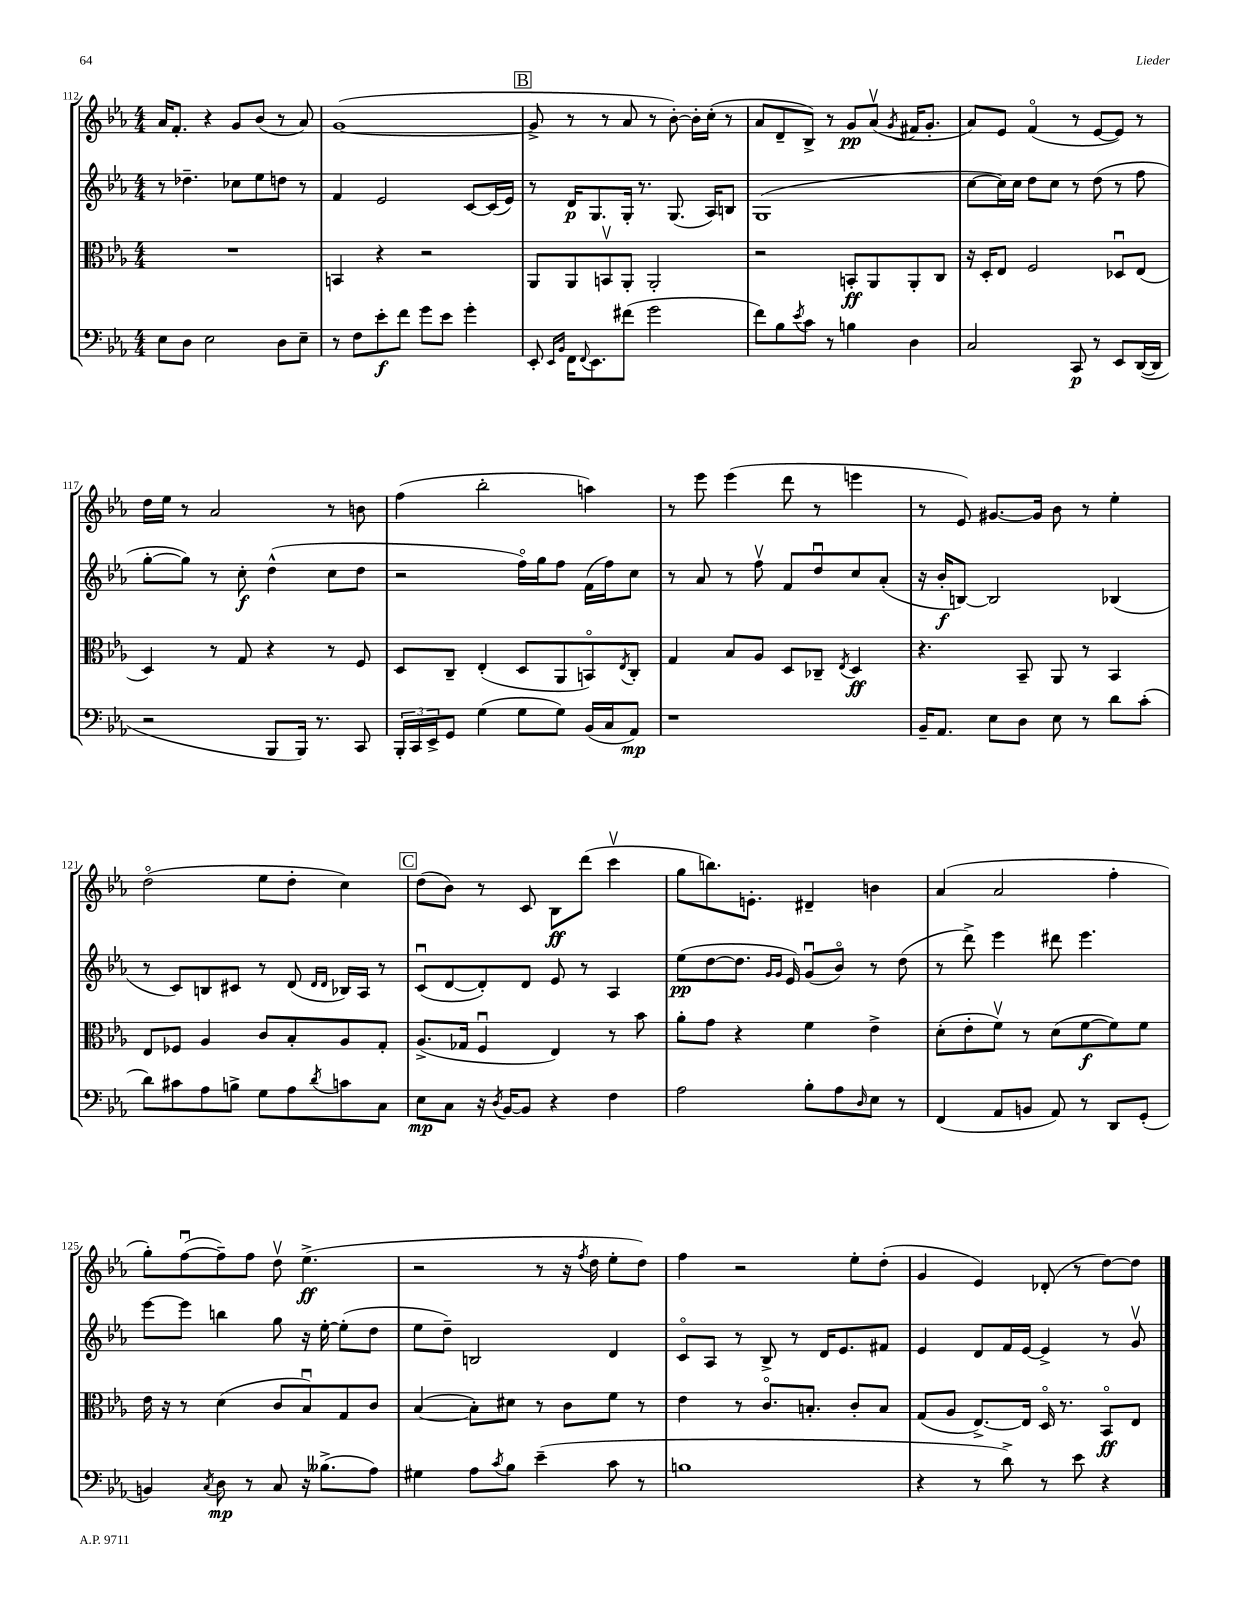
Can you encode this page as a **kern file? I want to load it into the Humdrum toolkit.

**kern	**dynam	**kern	**dynam	**kern	**dynam	**kern	**dynam
*part4	*part4	*part3	*part3	*part2	*part2	*part1	*part1
*staff4	*staff4	*staff3	*staff3	*staff2	*staff2	*staff1	*staff1
*clefF4	*	*clefC3	*	*clefG2	*	*clefG2	*
*k[b-e-a-]	*	*k[b-e-a-]	*	*k[b-e-a-]	*	*k[b-e-a-]	*
*M4/4	*	*M4/4	*	*M4/4	*	*M4/4	*
=112	=112	=112	=112	=112	=112	=112	=112
8E-\L	.	1r	.	8r	.	16a-/KL	.
.	.	.	.	.	.	8.f'/J	.
8D\J	.	.	.	4.dd-X~\	.	.	.
2E-\	.	.	.	.	.	4r	.
.	.	.	.	8cc-X\L	.	8g/L	.
.	.	.	.	8ee-\	.	(8b-/J	.
8D\L	.	.	.	8ddn\J	.	8r	.
8E-~\J	.	.	.	8r	.	8a-/)	.
=113	=113	=113	=113	=113	=113	=113	=113
8r	.	4BBn/	.	4f/	.	([1g	.
8F\L	.	.	.	.	.	.	.
8e-'\	f	4r	.	2e-/	.	.	.
8f\J	.	.	.	.	.	.	.
8g\L	.	2r	.	.	.	.	.
8e-\J	.	.	.	.	.	.	.
4g'\	.	.	.	[8c/L	.	.	.
.	.	.	.	(16c/L]	.	.	.
.	.	.	.	16e-/JJ)	.	.	.
!!LO:REH:place=s1:t=B
=114	=114	=114	=114	=114	=114	=114	=114
8EE-'/	.	8AA-/L	.	8r	.	8g^/]	.
16qqEE-/LL	.	.	.	.	.	.	.
16qqBB-/JJ	.	.	.	.	.	.	.
16FF\KL	.	8AA-/	.	16d/KL	p	8r	.
8qqFF/	.	.	.	.	.	.	.
8.EE-\	.	.	.	8.G/	.	.	.
.	.	8BBnv/	.	.	.	8r	.
(8f#X\J	.	8AA-'/J	.	16G'/Jk	.	8a-/	.
.	.	.	.	8.r	.	.	.
2g\	.	2AA-'/	.	.	.	8r	.
.	.	.	.	(8.G/	.	[8b-'\)	.
.	.	.	.	.	.	16b-'\LL]	.
.	.	.	.	16A-/KL)	.	(16cc'\JJ	.
.	.	.	.	8Bn/J	.	8r	.
=115	=115	=115	=115	=115	=115	=115	=115
8f\L)	.	2r	.	(1G	.	8a-/L	.
8B-\	.	.	.	.	.	8d~/	.
8qe-/	.	.	.	.	.	.	.
8c\J	.	.	.	.	.	8B-^/J)	.
8r	.	.	.	.	.	8r	.
4Bn\	.	8BBn'/L	ff	.	.	8g/L	pp
.	.	8AA-/	.	.	.	(8a-v/J	.
.	.	.	.	.	.	8qg/	.
4D\	.	8AA-'/	.	.	.	16f#X/KL	.
.	.	.	.	.	.	8.g'/J	.
.	.	8C/J	.	.	.	.	.
=116	=116	=116	=116	=116	=116	=116	=116
2C/	.	16r	.	[8cc\L	.	8a-/L)	.
.	.	16D'/KL	.	.	.	.	.
.	.	8E-/J	.	16cc\L])	.	8e-/J	.
.	.	.	.	16cc\JJ	.	.	.
.	.	2F/	.	8dd\L	.	(4f/	.
.	.	.	.	8cc\J	.	.	.
8CC/	p	.	.	8r	.	8r	.
8r	.	.	.	(8dd\	.	[8e-/L	.
8EE-/L	.	8D-Xu/L	.	8r	.	8e-/J])	.
([16DD/L	.	(8E-/J	.	8ff\	.	8r	.
16DD/JJ]	.	.	.	.	.	.	.
!!LO:LB:g=z
=117	=117	=117	=117	=117	=117	=117	=117
2r	.	4D/)	.	[8gg'\L	.	16dd\LL	.
.	.	.	.	.	.	16ee-\JJ	.
.	.	.	.	8gg\J])	.	8r	.
.	.	8r	.	8r	.	2a-/	.
.	.	8G/	.	8cc'\	f	.	.
8BBB-/L	.	4r	.	(4dd^^\	.	.	.
16BBB-/Jk)	.	.	.	.	.	.	.
8.r	.	.	.	.	.	.	.
.	.	8r	.	8cc\L	.	8r	.
8CC/	.	8F/	.	8dd\J	.	8bn\	.
=118	=118	=118	=118	=118	=118	=118	=118
24BBB-'/LL	.	8D/L	.	2r	.	(4ff\	.
24CC/	.	.	.	.	.	.	.
24EE-^/J	.	.	.	.	.	.	.
8GG/J	.	8C~/J	.	.	.	.	.
(4G\	.	(4E-'/	.	.	.	2bb-'\	.
8G\L	.	8D/L	.	16ff\LL)	.	.	.
.	.	.	.	16gg\J	.	.	.
8G\J)	.	8AA-/	.	8ff\J	.	.	.
(16BB-/LL	.	8BBn/)	.	(16f\LL	.	4aan\)	.
16C/J	.	.	.	16ff\J)	.	.	.
.	.	8qE-/	.	.	.	.	.
8AA-/J)	mp	8C'/J	.	8cc\J	.	.	.
=119	=119	=119	=119	=119	=119	=119	=119
1r	.	4G/	.	8r	.	8r	.
.	.	.	.	8a-/	.	8eee-\	.
.	.	8B-/L	.	8r	.	(4eee-\	.
.	.	8A-/J	.	8ffv\	.	.	.
.	.	8D/L	.	8f/L	.	8ddd\	.
.	.	8C-X~/J	.	8ddu/	.	8r	.
.	.	8qE-/	.	.	.	.	.
.	.	4D/	ff	8cc/	.	4eeen\	.
.	.	.	.	(8a-'/J	.	.	.
=120	=120	=120	=120	=120	=120	=120	=120
16BB-~/KL	.	4.r	.	16r	.	8r	.
8.AA-/J	.	.	.	16b-'/KL	f	.	.
.	.	.	.	[8Bn/J)	.	8e-/)	.
8E-\L	.	.	.	2B/]	.	[8.g#X/L	.
8D\J	.	8BB-~/	.	.	.	.	.
.	.	.	.	.	.	16g#/Jk]	.
8E-\	.	8AA-/	.	.	.	8b-\	.
8r	.	8r	.	.	.	8r	.
8d\L	.	4BB-/	.	(4B-X/	.	4ee-'\	.
(8c'\J	.	.	.	.	.	.	.
!!LO:LB:g=z
=121	=121	=121	=121	=121	=121	=121	=121
8d\L)	.	8E-/L	.	8r	.	(2dd\	.
8c#X\	.	8F-X/J	.	8c/L)	.	.	.
8A-\	.	4A-/	.	8Bn/	.	.	.
8Bn^\J	.	.	.	8c#X/J	.	.	.
8G\L	.	8c/L	.	8r	.	8ee-\L	.
8A-\	.	8B-'/	.	(8d/	.	8dd'\J	.
.	.	.	.	16qqd/LL	.	.	.
8qd/	.	.	.	16qqd/JJ	.	.	.
8cn\	.	8A-/	.	16B-X/LL)	.	4cc\)	.
.	.	.	.	16A-/JJ	.	.	.
8C\J	.	8G'/J	.	8r	.	.	.
!!LO:REH:place=s1:t=C
=122	=122	=122	=122	=122	=122	=122	=122
8E-\L	mp	(8.A-^/L	.	(8cu/L	.	(8dd\L	.
8C\J	.	.	.	[8d/	.	8b-\J)	.
.	.	16G-X/Jk	.	.	.	.	.
16r	.	4Fu/	.	8d'/])	.	8r	.
8qD/	.	.	.	.	.	.	.
[16BB-/KL	.	.	.	.	.	.	.
8BB-/J]	.	.	.	8d/J	.	8c/	.
4r	.	4E-/)	.	8e-/	.	8B-\L	ff
.	.	.	.	8r	.	(8ddd\J	.
4F\	.	8r	.	4A-/	.	4cccv\	.
.	.	8b-\	.	.	.	.	.
=123	=123	=123	=123	=123	=123	=123	=123
2A-\	.	8a-'\L	.	(8ee-\L	pp	8gg\L	.
.	.	8g\J	.	[8dd\	.	8.bbn\)	.
.	.	4r	.	8.dd\J]	.	.	.
.	.	.	.	.	.	8.en'\J	.
.	.	.	.	16qqg/LL	.	.	.
.	.	.	.	16qqg/JJ	.	.	.
.	.	.	.	16e-/)	.	.	.
8B-'\L	.	4f\	.	(8gu/L	.	4d#X~/	.
8A-\	.	.	.	8b-/J)	.	.	.
16qqD/	.	.	.	.	.	.	.
8E-\J	.	4e-^\	.	8r	.	4bn\	.
8r	.	.	.	(8dd\	.	.	.
=124	=124	=124	=124	=124	=124	=124	=124
(4FF/	.	(8d'\L	.	8r	.	(4a-/	.
.	.	8e-'\	.	8ddd^\)	.	.	.
8AA-/L	.	8fv\J)	.	4eee-\	.	2a-/	.
8BBn/J	.	8r	.	.	.	.	.
8AA-/)	.	(8d\L	.	8ddd#X\	.	.	.
8r	.	[8f\	f	4.eee-\	.	.	.
8DD/L	.	8f\])	.	.	.	4ff'\	.
(8GG'/J	.	8f\J	.	.	.	.	.
!!LO:LB:g=z
=125	=125	=125	=125	=125	=125	=125	=125
4BBn/)	.	16e-\	.	[8eee-\L	.	8gg'\L)	.
.	.	16r	.	.	.	.	.
.	.	8r	.	8eee-\J]	.	([8ffu\	.
8qC/	.	.	.	.	.	.	.
8D\	mp	(4d\	.	4bbn\	.	8ff~\])	.
8r	.	.	.	.	.	8ff\J	.
8C/	.	8c/L	.	8gg\	.	8ddv\	.
16r	.	8B-u/)	.	16r	.	(4.ee-^\	ff
(8.B--X^\L	.	.	.	[16ee-'\	.	.	.
.	.	8G/	.	(8ee-'\L]	.	.	.
8A-\J)	.	8c/J	.	8dd\J	.	.	.
=126	=126	=126	=126	=126	=126	=126	=126
4G#X\	.	([4B-/	.	8ee-\L	.	2r	.
.	.	.	.	8dd~\J)	.	.	.
8A-\L	.	8B-'\L])	.	2Bn/	.	.	.
8qc/	.	.	.	.	.	.	.
8B-\J	.	8d#X\J	.	.	.	.	.
(4e-~\	.	8r	.	.	.	8r	.
.	.	8c\L	.	.	.	16r	.
.	.	.	.	.	.	8qff/	.
.	.	.	.	.	.	16dd\	.
8c\	.	8f\J	.	4d/	.	8ee-'\L	.
8r	.	8r	.	.	.	8dd\J)	.
=127	=127	=127	=127	=127	=127	=127	=127
1Bn	.	4e-\	.	8c/L	.	4ff\	.
.	.	.	.	8A-/J	.	.	.
.	.	8r	.	8r	.	2r	.
.	.	8.c/L	.	8B-^/	.	.	.
.	.	.	.	8r	.	.	.
.	.	8.Bn'/J	.	.	.	.	.
.	.	.	.	16d/KL	.	.	.
.	.	.	.	8.e-/	.	.	.
.	.	8c'/L	.	.	.	8ee-'\L	.
.	.	8B/J	.	8f#X/J	.	(8dd'\J	.
=128	=128	=128	=128	=128	=128	=128	=128
4r	.	(8G/L	.	4e-/	.	4g/	.
.	.	8A-/J	.	.	.	.	.
8r	.	[8.E-^/L)	.	8d/L	.	4e-/)	.
8d^\)	.	.	.	16f/L	.	.	.
.	.	16E-/Jk]	.	[16e-/JJ	.	.	.
8r	.	16D/	.	4e-^/]	.	(8d-X'/	.
.	.	8.r	.	.	.	.	.
8e-\	.	.	.	.	.	8r	.
4r	.	8BB-/L	ff	8r	.	[8dd\L)	.
.	.	8E-/J	.	8gv/	.	8dd\J]	.
==	==	==	==	==	==	==	==
*-	*-	*-	*-	*-	*-	*-	*-
